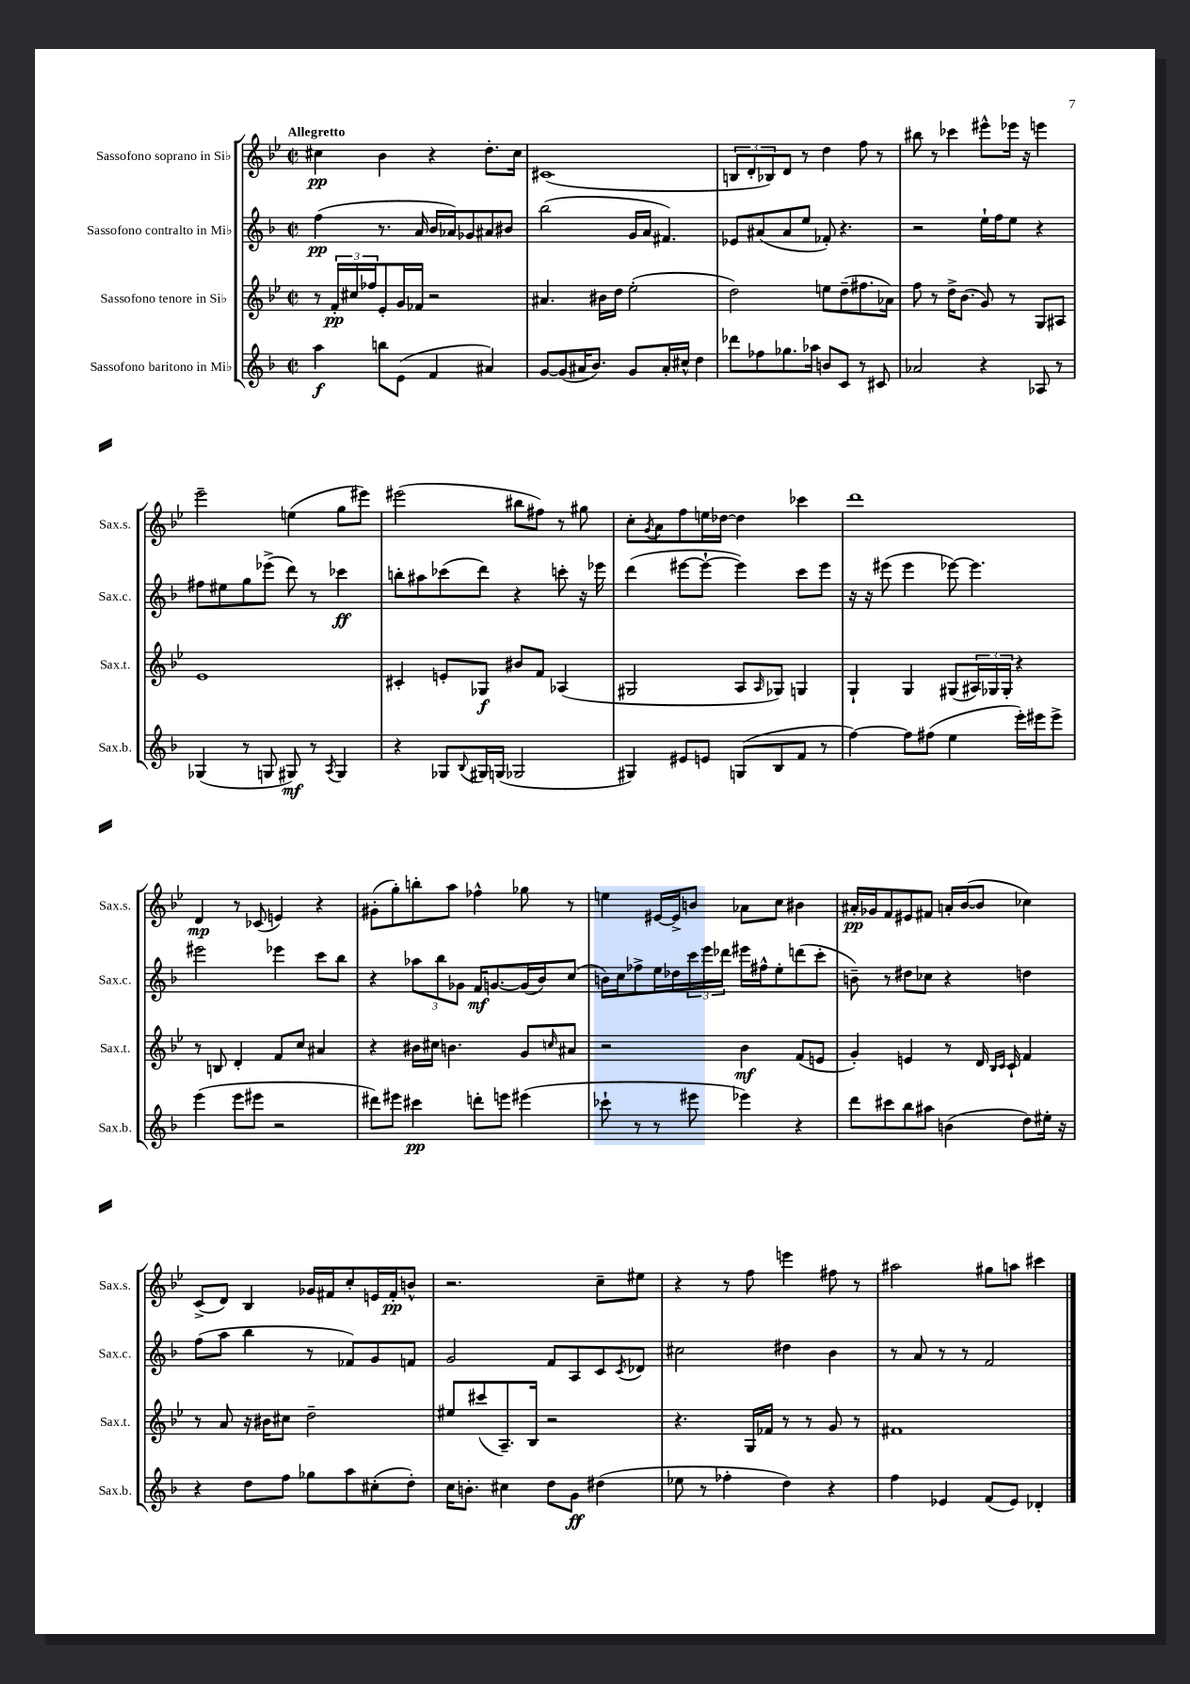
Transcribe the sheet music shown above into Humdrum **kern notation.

**kern	**kern	**kern	**kern
*staff4	*staff3	*staff2	*staff1
*clefG2	*clefG2	*clefG2	*clefG2
*k[b-]	*k[b-e-]	*k[b-]	*k[b-e-]
*M2/2	*M2/2	*M2/2	*M2/2
*met(c|)	*met(c|)	*met(c|)	*met(c|)
4aa\	8r	(4ff\	4cc#\
.	24f'/LL	.	.
.	24cc#/	.	.
.	24ff-/J	.	.
8bb\L	8e-'/	8.r	4b-\
(8e\J	16g/L	.	.
.	16f-/JJ	16a/	.
4f/	2r	16b-/LL	4r
.	.	16a-/J)	.
.	.	8g-/	.
4a#/)	.	8a#/	8.dd'\L
.	.	8b#/J	.
.	.	.	16cc#\Jk
=	=	=	=
[8g/L	4.a#/	(2bb-\	(1c#
(8g/]	.	.	.
16a#/K	.	.	.
8.b-/J)	.	.	.
.	16b#\LL	.	.
.	16dd\JJ	.	.
8g/L	(2ee-'\	16g/LL	.
.	.	16a/JJ	.
16a#'/L	.	4.f#/)	.
16cc#^^/JJ	.	.	.
4dd\	.	.	.
=	=	=	=
8ddd-\L	2dd\)	8e-/L	12B/L
.	.	.	12d'/
8ff-\	.	(8a#/	.
.	.	.	12B-/)
8.gg-\	.	8a#/	8d/J
.	.	8ee/J	8r
16aa-\Jk	.	.	.
8b/L	8ee\L	8f-'/)	4dd\
8c/J	(8dd~\	4.r	.
8r	8.ff#\	.	8ff\
8c#/	.	.	8r
.	16a-\Jk)	.	.
=	=	=	=
2a-/	8ff\	2r	8bb#\
.	8r	.	8r
.	16dd^\LK	.	4ccc-\
.	(8.b-\J	.	.
4r	8g/)	16ee`\LL	8eee#^^\L
.	.	16ff\J	.
.	8r	8ee\J	16eee-\Jk
.	.	.	16r
8A-/	8G/L	4r	4eee\
8r	8A#/J	.	.
=	=	=	=
(4G-/	1e-	8ff#\L	2eee-~\
.	.	8ee#\	.
8r	.	8gg\	.
8G/	.	(8eee-^\J	.
8G#/)	.	8ddd\)	(4ee\
8r	.	8r	.
8qA/	.	.	.
4G#/	.	4ccc-\	8gg\L
.	.	.	8eee#\J)
=	=	=	=
4r	4c#'/	8bb'\L	(2eee#\
.	.	8aa#\	.
8G-/L	8e'/L	(8ccc-\	.
8qqB-/	.	.	.
16G#/L	8G-/J	8ddd\J)	.
(16G/JJ	.	.	.
2G-/	8b#/L	4r	8bb#\L
.	8f/J	.	8ff#\J)
.	(4A-/	8ccc'\	8r
.	.	16r	8gg#\
.	.	16eee-\	.
=	=	=	=
4G#/)	2G#/	(4ddd\	8cc'\L
.	.	.	8qg/
.	.	.	8a\
8e#/L	.	[8eee#\L	8ff\
8e/J	.	8eee#`\_J	16ee\L
.	.	.	[16dd-\JJ
(8G/L	8A/L	4eee#\])	4dd-\]
.	16qqA/	.	.
8B-/	8G-/J)	.	.
8f/J	4G/	8ccc\L	4ccc-\
8r	.	8eee#\J	.
=	=	=	=
[4ff\)	4G`/	16r	1ddd
.	.	16r	.
.	.	(8eee#\	.
8ff\]L	4G/	4eee#\	.
(8ff#\J	.	.	.
4ee\	(8G#/L	[8eee-\)	.
.	24A#/L)	4.eee-\]	.
.	24G-/	.	.
.	24G-'/JJ	.	.
16eee'\LL)	4r	.	.
16eee#\J	.	.	.
8eee#^\J	.	.	.
=	=	=	=
(4eee\	8r	2eee#\	4d/
.	8B/	.	.
8eee\L	4d'/	.	8r
8eee#\J	.	.	(8c-/
2r	8f/L	4eee-\	4e/)
.	8cc/J	.	.
.	4a#/	8ccc\L	4r
.	.	8bb-\J	.
=	=	=	=
8ddd#\L)	4r	4r	(8g#'\L
8eee#\J	.	.	8gg'\)
4ccc#\	16b#\LL	12aa-\L	8bb'\
.	16cc#\JJ	.	.
.	.	12bb-\	.
.	4.b\	.	8aa\J
.	.	12g-\J	.
8ddd'\L	.	16f/LK	4ff-^^\
.	.	[8.g/	.
8eee\J	.	.	.
(4eee#\	8g/L	(16g/]L	8gg-\
.	.	16b-/J)	.
.	16qqcc/	.	.
.	8a#/J	(8cc/J	8r
=	=	=	=
8ccc-`\	2r	16b\LL)	4ee\
.	.	16cc\J	.
8r	.	8ff-^\	.
8r	.	16ee\L	[16e#/LL
.	.	16dd-\	16e#^/]J
8eee#\	.	24ccc\	8b/J
.	.	24eee\	.
.	.	24ddd-\JJ	.
4eee-\)	4b-\	16eee#\LL	8a-\L
.	.	16ff#^^\J	.
.	.	8ee'\	8cc\J
4r	(8f/L	(8ddd\	4b#\
.	8e/J	8ccc'\J	.
=	=	=	=
8ddd\L	4g'/)	8b~\)	16a#'/LL
.	.	.	16g-/J
8ccc#\	.	8r	8f/
8bb-\	4e/	8dd#\L	8e#/
8aa#\J	.	8cc-\J	8f#/J
(4b\	8r	4r	16a'/LL
.	.	.	([16b-/J
.	16d/	.	8b-/]J
.	16qqB-/LL	.	.
.	16qqc/JJ	.	.
.	16c`/	.	.
8dd\L)	4f/	4dd\	4cc-\)
16ee#'\Jk	.	.	.
16r	.	.	.
=	=	=	=
4r	8r	(8ff\L	(8c^/L
.	8a/	8aa\J	8d/J)
8dd\L	16r	4bb-\	4B-/
.	16b#\LK	.	.
8ff\J	8cc#\J	.	.
8gg-\L	2dd~\	8r	16g-/LL
.	.	.	16f#/J
8aa\	.	8f-/L)	8cc'/
(8cc#'\	.	8g/	16e/L
.	.	.	16f#'/J
8dd'\J)	.	8f/J	8b^^/J
=	=	=	=
16cc\LK	8ee#/L	2g/	2.r
8.b'\J	.	.	.
.	(8ccc#/	.	.
4cc#\	8.A~/)	.	.
.	16B-/Jk	.	.
8dd\L	2r	8f/L	.
8g\J	.	8A/	.
(4dd#\	.	8c/	8cc~\L
.	.	8qc/	.
.	.	8d-/J	8ee#\J
=	=	=	=
8ee-\	4.r	2cc#\	4r
8r	.	.	.
4ff-'\	.	.	8r
.	16G/LL	.	8ff\
.	16f-/JJ	.	.
4dd\)	8r	4dd#\	4eee\
.	8r	.	.
4r	8g/	4b-\	8ff#\
.	8r	.	8r
=	=	=	=
4ff\	1f#	8r	2aa#\
.	.	8a/	.
4e-/	.	8r	.
.	.	8r	.
(8f/L	.	2f/	8gg#\L
8e-/J)	.	.	8aa\J
4d-'/	.	.	4ccc#\
==	==	==	==
*-	*-	*-	*-
